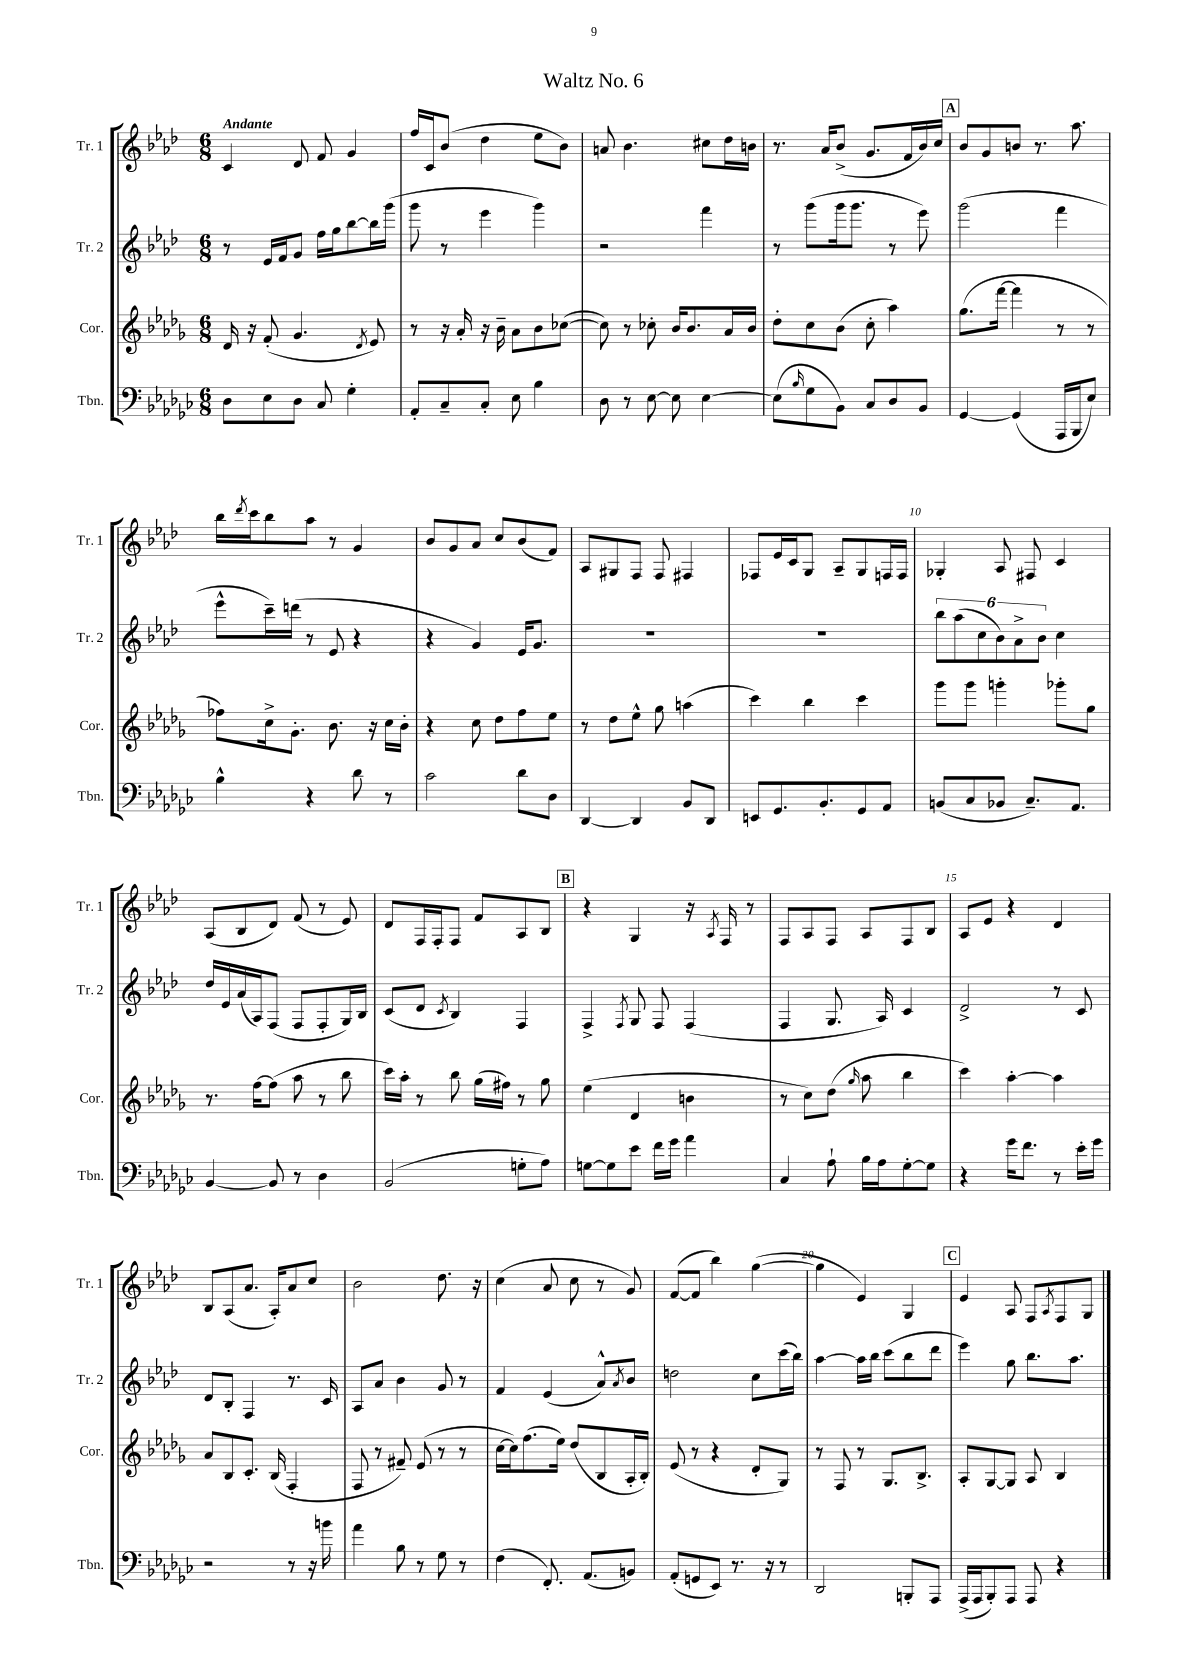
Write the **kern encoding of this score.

**kern	**kern	**kern	**kern
*staff4	*staff3	*staff2	*staff1
*clefF4	*clefG2	*clefG2	*clefG2
*k[b-e-a-d-g-c-]	*k[b-e-a-d-g-]	*k[b-e-a-d-]	*k[b-e-a-d-]
*M6/8	*M6/8	*M6/8	*M6/8
8D-	16d-	8r	4c
.	16r	.	.
8E-	(8f'	16e-	.
.	.	16f	.
8D-	4.g-	8g	8d-
8C-	.	16ff	8f
.	.	16gg	.
4G-'	.	[8bb-	4g
.	8qd-	.	.
.	8e-)	16bb-]	.
.	.	(16ggg	.
=	=	=	=
8AA-'	8r	8ggg	16ff
.	.	.	16c
8C-~	16r	8r	(8b-
.	16a-'	.	.
8C-'	16r	4eee-	4dd-
.	16b-~	.	.
8E-	8a-	.	.
4B-	8b-	4ggg)	8ee-
.	([8cc-	.	8b-)
=	=	=	=
8D-	8cc-])	2r	8a
8r	8r	.	4.b-
[8E-	8cc-'	.	.
8E-]	16b-	.	.
.	8.b-	.	.
[4E-	.	4fff	8cc#
.	16a-	.	16dd-
.	16b-	.	16b
=	=	=	=
(8E-]	8dd-'	8r	8.r
16qqB-	.	.	.
8G-	8cc	(8ggg	.
.	.	.	16a-
8BB-)	(8b-	16ggg	(8b-^
.	.	8.ggg	.
8C-	8cc'	.	8.g
8D-	4aa-)	8r	.
.	.	.	16f
8BB-	.	8eee-)	16b-)
.	.	.	16cc
=	=	=	=
[4GG-	(8.gg-	(2ggg	8b-
.	.	.	8g
.	[16fff	.	.
(4GG-]	4fff]	.	8b
.	.	.	8.r
16AAA-	8r	4fff	.
16BBB-	.	.	8.aa-
8E-)	8r	.	.
=	=	=	=
4B-^^	8ff-)	8eee-^^	16bb-
.	.	.	8qddd-
.	.	.	16ccc
.	16cc^	16ccc~)	8bb-
.	8.g-'	(16ddd	.
4r	.	8r	8aa-
.	8.b-	8e-	8r
8d-	.	4r	4g
.	16r	.	.
8r	16cc	.	.
.	16b-'	.	.
=	=	=	=
2c-	4r	4r	8b-
.	.	.	8g
.	8cc	4g)	8a-
.	8dd-	.	8cc
8d-	8ff	16e-	(8b-
.	.	8.g	.
8D-	8ee-	.	8f)
=	=	=	=
[4DD-	8r	2.r	8A-
.	8dd-	.	8G#
4DD-]	8ee-^^	.	8F
.	8gg-	.	8F
8BB-	(4aa	.	4F#
8DD-	.	.	.
=	=	=	=
8EE	4ccc)	2.r	8F-
8.GG-	.	.	16e-
.	.	.	16c
.	4bb-	.	8G
8.BB-'	.	.	.
.	.	.	8A-~
8GG-	4ccc	.	8G
8AA-	.	.	16F
.	.	.	16F
=	=	=	=
(8BB	8ggg-	12bb-	4G-'
.	.	(12aa-	.
8C-	8ggg-	.	.
.	.	12cc	.
8BB-	4ggg'	12b-)	8A-
.	.	12a-^	.
8.C-~)	.	.	8F#
.	.	12b-	.
.	8ggg-'	4cc	4c
8.AA-	.	.	.
.	8gg-	.	.
=	=	=	=
[4BB-	8.r	16dd-	(8A-
.	.	16e-	.
.	.	(16a-	8B-
.	[16ff	16A-)	.
8BB-]	(8ff]	(8F	8d-)
8r	8aa-	8F	(8f
4D-	8r	8F'	8r
.	8bb-	16G)	8e-)
.	.	16B-	.
=	=	=	=
(2BB-	16ccc)	(8c	8d-
.	16aa-'	.	.
.	8r	8d-	16F
.	.	.	16F'
.	.	8qc	.
.	8bb-	4B-)	8F
.	(16gg-	.	8f
.	16ff#)	.	.
8G'	8r	4F	8A-
8A-)	8gg-	.	8B-
=	=	=	=
[8G	(4ee-	4F^	4r
8G]	.	.	.
.	.	8qF	.
8e-	4d-	8G	4G
16f	.	8F	.
16g-	.	.	.
4a-	4b	(4F	16r
.	.	.	8qA-
.	.	.	16F
.	.	.	8r
=	=	=	=
4C-	8r	4F	8F
.	8cc)	.	8A-
8A-`	(8dd-	8.G	8F
.	16qqgg-	.	.
16B-	8aa-	.	8A-
16A-	.	16A-)	.
[8G-'	4bb-	4c	8F
8G-]	.	.	8B-
=	=	=	=
4r	4ccc)	2d-^	8A-
.	.	.	8e-
16g-	[4aa-'	.	4r
8.f	.	.	.
8r	4aa-]	8r	4d-
16e-'	.	8c	.
16g-	.	.	.
=	=	=	=
2r	8a-	8d-	8B-
.	8B-	8B-'	(8A-
.	8.c'	4F	8.a-
.	(16B-	.	16A-')
8r	4F'	8.r	8a-
16r	.	.	8cc
16b	.	16c	.
=	=	=	=
4a-	8F	8A-	2b-
.	8r	8a-	.
8B-	8f#~)	4b-	.
8r	(8e-	.	.
8G-	8r	8g	8.dd-
8r	8r	8r	.
.	.	.	16r
=	=	=	=
(4F	[16cc	4f	(4cc
.	16cc])	.	.
.	(8.ff	.	.
8.FF')	.	(4e-	8a-
.	16ee-)	.	.
.	(8dd-	.	8cc
(8.AA-	.	.	.
.	8B-	8a-^^)	8r
.	.	8qa-	.
8BB)	16A-'	8b-	8g)
.	16B-')	.	.
=	=	=	=
(8AA-'	(8e-	2dd	([8f
8GG	8r	.	8f]
8EE-)	4r	.	4bb-)
8.r	.	.	.
.	8d-'	8cc	([4gg
16r	.	.	.
8r	8G-)	(16ccc	.
.	.	16bb-)	.
=	=	=	=
2DD-	8r	[4aa-	4gg]
.	8F	.	.
.	8r	16aa-]	4e-)
.	.	16bb-	.
.	8.G-	(8ccc	.
8BBB'	.	8bb-	4G
.	8.B-^	.	.
8AAA-	.	8ddd-	.
=	=	=	=
(16AAA-^	8A-'	4eee-)	4e-
16AAA-	.	.	.
8BBB-')	[8G-	.	.
8AAA-	8G-]	8gg	8A-
8AAA-	8A-	8.bb-	8F
.	.	.	8qA-
4r	4B-	.	8F
.	.	8.aa-	.
.	.	.	8G
==	==	==	==
*-	*-	*-	*-
